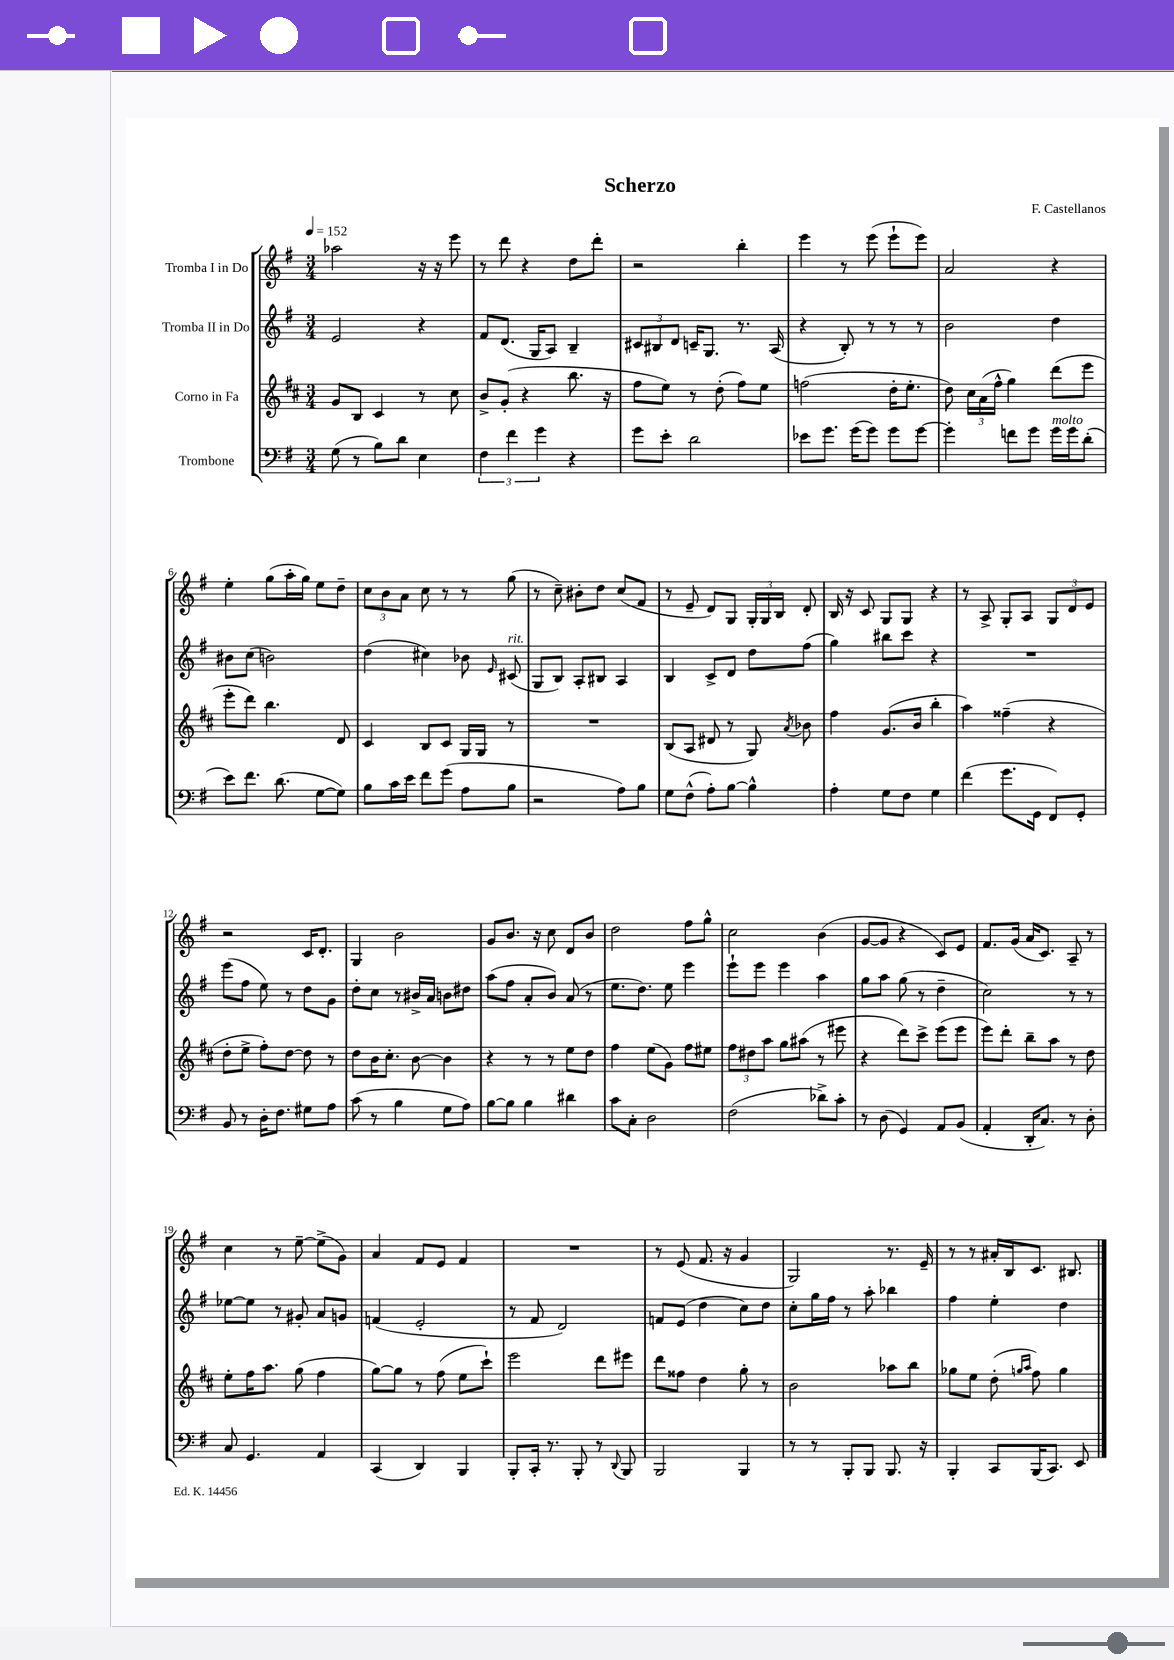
\header { title = "Scherzo" composer = "F. Castellanos" }
<<
\new StaffGroup <<
\new Staff = "s0" \with { instrumentName = "Tromba I in Do" } {
    \clef treble \key g \major \numericTimeSignature \time 3/4 \tempo 4 = 152
    \autoBeamOff aes''2 r16 r16 e'''8 |
    r8 d'''8 r4 d''8[ d'''8]-. |
    r2 b''4-. |
    e'''4 r8 e'''8( e'''8[-! e'''8]) |
    a'2 r4 |
    e''4-. g''8[( a''16-. g''16]) e''8[ d''8]-- |
    \tuplet 3/2 { c''8[ b'8 a'8] } c''8 r8 r8 g''8( |
    r8 c''8--) bis'8[-. d''8] c''8[( fis'8] |
    r8 e'8-- d'8[) g8] \tuplet 3/2 { g16[-. g16 b16] } d'8-. |
    b16 r16 c'8 g8[ g8] r4 |
    r8 a8-> g8[-. a8] \tuplet 3/2 { g8[ d'8 e'8] } |
    r2 c'16[ d'8.]-. |
    g4 b'2 |
    g'8[ b'8.] r16 c''8 d'8[ b'8] |
    d''2 fis''8[ g''8]-^ |
    c''2 b'4( |
    g'8[~ g'8] r4 c'8[) e'8] |
    fis'8.[ g'16]( a'16[ c'8.]) a8-- r8 |
    c''4 r8 e''8~-- e''8[->( g'8]) |
    a'4 fis'8[ e'8] fis'4 |
    R2. |
    r8 e'8( fis'8. r16 g'4 |
    g2) r8. e'16-- |
    r8 r8 ais'16[-. b16 c'8.] bis8. \bar "|." |
}
\new Staff = "s1" \with { instrumentName = "Tromba II in Do" } {
    \clef treble \key g \major \numericTimeSignature \time 3/4
    \autoBeamOff e'2 r4 |
    fis'8[ d'8.]( g16[ a8]) b4-- |
    \tuplet 3/2 { cis'8[ bis8 d'8] } c'16[-- g8.] r8. a16( |
    r4 b8-.) r8 r8 r8 |
    b'2 d''4 |
    bis'8[ c''8]( b'2) |
    d''4( cis''4) bes'8 \grace { e'16 } cis'8^\markup { \italic "rit." }( |
    g8[ b8]) a8[-. bis8] a4 |
    b4 c'8[-> d'8] d''8[ fis''8]( |
    g''4) bis''8[ c'''8] r4 |
    R2. |
    e'''8[( fis''8] e''8) r8 d''8[ g'8] |
    d''8[-. c''8] r8 bis'16[-> a'16] b'8[ dis''8] |
    a''8[( fis''8] a'8[-. b'8]) a'8( r8 |
    e''8.[ d''8.]) e''8 e'''4 |
    e'''8[-! e'''8] e'''4 a''4 |
    g''8[ a''8] g''8( r8 d''4-- |
    c''2) r8 r8 |
    ees''8[~ ees''8] r8 gis'8-. a'8[ g'8] |
    f'4( e'2-. |
    r8 fis'8 d'2) |
    f'8[ e'8]( d''4 c''8[) d''8] |
    c''8[-. g''16 fis''16] r8 a''8-. bes''4 |
    fis''4 e''4-. d''4 \bar "|." |
}
\new Staff = "s2" \with { instrumentName = "Corno in Fa" } {
    \clef treble \key d \major \numericTimeSignature \time 3/4
    \autoBeamOff g'8[ b8] cis'4 r8 cis''8 |
    b'8[-> g'8]-.( r4 b''8. r16 |
    fis''8[ e''8]) r8 d''8-.( fis''8[) e''8] |
    f''2( d''16[-. e''8.]-. |
    d''8) \tuplet 3/2 { cis''16[ a'16( fis''16]-^ } g''4) d'''8[( e'''8] |
    e'''8[-. d'''8]) b''4. d'8 |
    cis'4 b8[ cis'8] g16[ g16] r8 |
    R2. |
    b8[( a8] dis'8 r8 g8) \acciaccatura { a'8 } bes'8 |
    fis''4 g'8.[( b'16] b''4-. |
    a''4) fisis''4--( r4 |
    d''8[-. e''8]-> fis''8[-.) d''8]~ d''8 r8 |
    d''8[ b'16 cis''8.]-. b'8~ b'4 |
    r4 r8 r8 e''8[ d''8] |
    fis''4 e''8[( g'8]) fis''8[ eis''8] |
    \tuplet 3/2 { fis''8[ dis''8 a''8] } g''8[ ais''8]( r8 eis'''8 |
    r4 d'''8[) cis'''8]-> e'''8[( e'''8] |
    e'''8[) d'''8]-. b''8[-- a''8] r8 d''8 |
    e''8[-. fis''16 a''8.] g''8( fis''4 |
    g''8[~) g''8] r8 fis''8( e''8[ cis'''8]-!) |
    e'''2 d'''8[ eis'''8] |
    d'''8[ fisis''8] d''4 g''8-. r8 |
    b'2 aes''8[ b''8] |
    ges''8[ e''8] d''8-.( \grace { g''16[ a''16] } fis''8) g''4 \bar "|." |
}
\new Staff = "s3" \with { instrumentName = "Trombone" } {
    \clef bass \key g \major \numericTimeSignature \time 3/4
    \autoBeamOff g8( r8 b8[) d'8] e4 |
    \tuplet 3/2 { fis4 fis'4 g'4 } r4 |
    g'8[ e'8]-. d'2 |
    ees'8[ g'8.] g'16[( g'8]) g'8[ g'8]~ |
    g'4-. f'8[ g'8] g'16[^\markup { \italic "molto" } g'16 d'8]-.( |
    e'8[) fis'8.] d'8.( g8[~ g8]) |
    b8[ c'16 e'16] fis'8[ g'8]( a8[ b8] |
    r2 a8[) b8] |
    g8[ fis8]-^( a8[-.) b8]~ b4-^ |
    a4-. g8[ fis8] g4 |
    fis'4( g'8.[ g,16] fis,8[) g,8]-. |
    b,8 r8 d16[-. fis8.] gis8[ a8] |
    c'8( r8 b4 g8[ a8]) |
    b8[~ b8] b4 dis'4 |
    c'8[ c8]-. d2 |
    fis2( des'8[->) c'8]-. |
    r8 d8( g,4) a,8[ b,8]( |
    a,4-. d,16[-. c8.]) r8 d8-. |
    c8 g,4. a,4 |
    c,4( d,4) b,,4 |
    b,,8[-. c,16]-. r8. b,,8-. r8 \appoggiatura { d,8 } b,,8 |
    b,,2 b,,4 |
    r8 r8 b,,8[-. b,,8] b,,8. r16 |
    b,,4-. c,8[ b,,16( c,8.]) e,8 \bar "|." |
}
>>
>>
